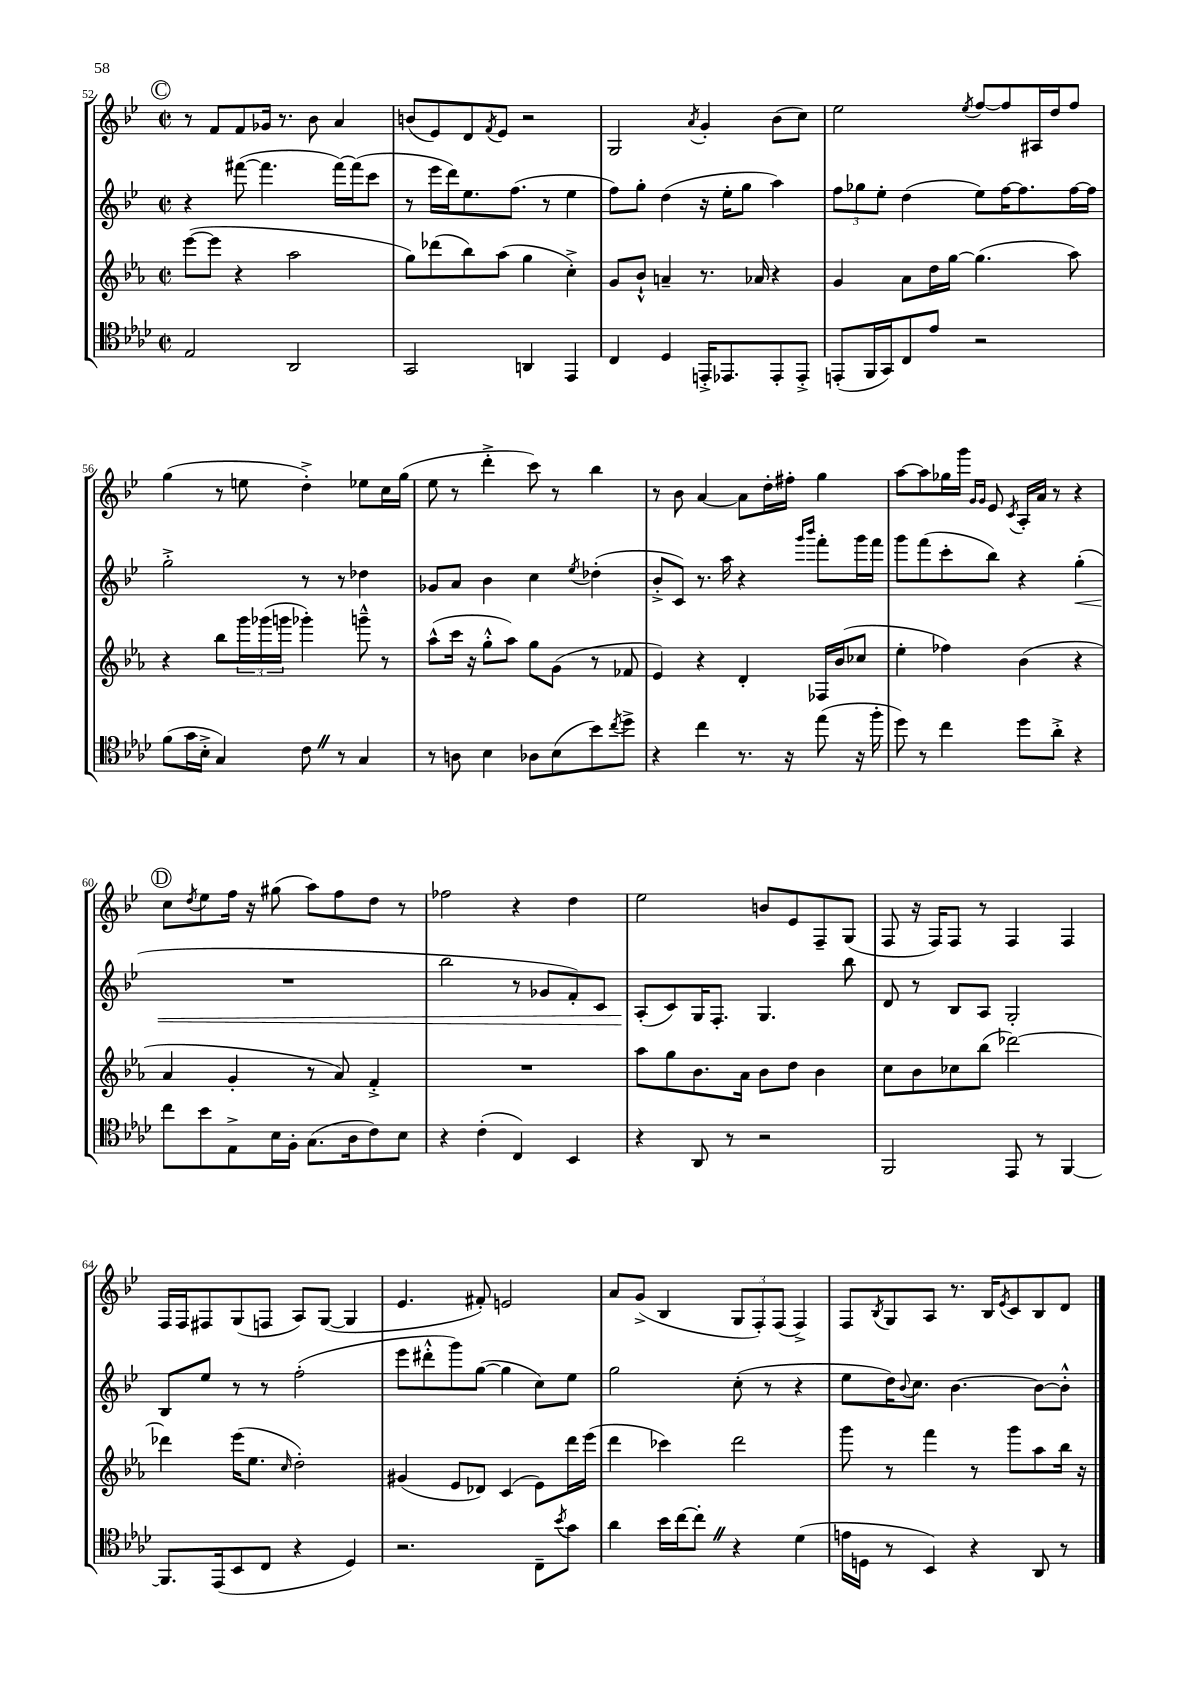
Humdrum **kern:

**kern	**kern	**kern	**kern
*staff4	*staff3	*staff2	*staff1
*clefC4	*clefG2	*clefG2	*clefG2
*k[b-e-a-d-]	*k[b-e-a-]	*k[b-e-]	*k[b-e-]
*M2/2	*M2/2	*M2/2	*M2/2
*met(c|)	*met(c|)	*met(c|)	*met(c|)
2E-/	([8eee-\L	4r	8r
.	8eee-\]J	.	8f/L
.	4r	([8fff#\	8f/
.	.	4.fff#\]	16g-/Jk
.	.	.	8.r
2AA-/	2aa-\	.	.
.	.	.	8b-\
.	.	[16fff#\LL)	4a/
.	.	(16fff#\]J	.
.	.	8ccc\J	.
=	=	=	=
2GG/	8gg\L)	8r	(8b/L
.	(8ddd-\	16eee-\LL	8e-/)
.	.	16ddd\J)	.
.	8bb-\)	8.ee-\	8d/
.	.	.	8qf/
.	(8aa-\J	.	8e-/J
.	.	(8.ff\J	.
4AA/	4gg\	.	2r
.	.	8r	.
4EE-/	4cc'^\)	4ee-\	.
=	=	=	=
4C/	8g/L	8ff\L)	2G/
.	8b-`^^/J	8gg'\J	.
4D-/	4a~/	(4dd\	.
.	.	.	8qa/
16EE'^/LK	8.r	16r	4g'/
8.EE-/	.	16ee-'\LK	.
.	.	8gg\J	.
.	16a-/	.	.
8EE-'/	4r	4aa\)	(8b-\L
8EE-'^/J	.	.	8cc\J)
=	=	=	=
(8EE'/L	4g/	12ff\L	2ee-\
.	.	12gg-\	.
16FF/L	.	.	.
.	.	12ee-'\J	.
16GG/J)	.	.	.
8C/	8a-\L	(4dd\	.
8e-/J	16dd\L	.	.
.	[16gg\JJ	.	.
.	.	.	8qee-/
2r	(4.gg\]	8ee-\L)	[8ff/L
.	.	[16ff\K	8ff/]
.	.	8.ff\]	.
.	.	.	16A#/L
.	.	.	16dd/J
.	8aa-\)	[16ff\L	8ff/J
.	.	16ff\]JJ	.
=	=	=	=
(8f\L	4r	2gg'^\	(4gg\
16g\L	.	.	.
16B-'^\JJ	.	.	.
4G/)	8bb-\L	.	8r
.	24ggg\L	.	8ee\
.	(24ggg-\	.	.
.	24ggg\JJ	.	.
8c\	4ggg-'\)	8r	4dd'^\)
8r	.	8r	.
4G/	8ggg~^^\	4dd-\	8ee-\L
.	8r	.	16cc\L
.	.	.	(16gg\JJ
=	=	=	=
8r	(8aa-^^\L	8g-/L	8ee-\
8A\	16ccc\Jk	8a/J	8r
.	16r	.	.
4B-\	8gg'^^\L	4b-\	4ddd'^\
.	8aa-\J)	.	.
8A-\L	8gg\L	4cc\	8ccc\)
(8B-\	(8g\J	.	8r
.	.	8qee-/	.
8b-\)	8r	(4dd-'\	4bb-\
8qcc/	.	.	.
8dd-^\J	8f-/	.	.
=	=	=	=
4r	4e-/)	8b-'^/L	8r
.	.	8c/J)	8b-\
4cc\	4r	8.r	[4a/
.	.	16aa\	.
8.r	4d'/	4r	8a\]L
.	.	.	16dd'\L
16r	.	.	16ff#'\JJ
.	.	16qqggg/LL	.
.	.	16qqbbb-/JJ	.
(8ee-\	16F-/LL	8fff'\L	4gg\
.	(16b-/J	.	.
16r	8cc-/J	16ggg\L	.
16ff'\	.	16fff\JJ	.
=	=	=	=
8dd-\)	4ee-'\	8ggg\L	[8aa\L
8r	.	(8fff\	8aa\]
4cc\	4ff-\)	8ccc'\	16gg-\L
.	.	.	16ggg\JJ
.	.	.	16qqg/LL
.	.	.	16qqg/JJ
.	.	8bb-\J)	8e-/
.	.	.	8qc/
8dd-\L	(4b-\	4r	16A'/LL
.	.	.	16a/JJ
8a-'^\J	.	.	8r
4r	4r	(4gg'\	4r
=	=	=	=
8cc\L	4a-/	1r	8cc\L
.	.	.	8qdd/
8b-\	.	.	8ee-\
8E-^\	4g'/	.	16ff\Jk
.	.	.	16r
16B-\L	.	.	(8gg#\
16F'\JJ	.	.	.
(8.G\L	8r	.	8aa\L)
.	8a-/)	.	8ff\
16A-\k	.	.	.
8c\)	4f'^/	.	8dd\J
8B-\J	.	.	8r
=	=	=	=
4r	1r	2bb-\	2ff-\
(4c'\	.	.	.
4C/)	.	8r	4r
.	.	8g-/L	.
4BB-/	.	8f'/)	4dd\
.	.	8c/J	.
=	=	=	=
4r	8aa-\L	(8A'/L	2ee-\
.	8gg\	8c/)	.
8AA-/	8.b-\	16G/K	.
.	.	8.F'/J	.
8r	.	.	.
.	16a-\Jk	.	.
2r	8b-\L	4.G/	8b/L
.	8dd\J	.	8e-/
.	4b-\	.	8F~/
.	.	8bb-\	(8G/J
=	=	=	=
2FF/	8cc\L	8d/	8F/
.	8b-\	8r	16r
.	.	.	16F/LK)
.	8cc-\	8B-/L	8F/J
.	(8bb-\J	8A/J	8r
8EE-/	[2ddd-\)	2G'/	4F/
8r	.	.	.
[4FF/	.	.	4F/
=	=	=	=
8.FF/]L	4ddd-\]	8B-/L	16F/LL
.	.	.	16F/J
.	.	8ee-/J	8F#/
(16EE-/k	.	.	.
8BB-/	(16eee-\LK	8r	(8G/
.	8.ee-\J	.	.
8C/J	.	8r	8F/J
.	16qqcc/	.	.
4r	2dd'\)	(2ff'\	8A/L)
.	.	.	([8G/J
4D-/)	.	.	4G/]
=	=	=	=
2.r	(4g#/	8eee-\L	4.e-/
.	.	8ddd#'^^\	.
.	8e-/L	8ggg\)	.
.	8d-/J)	([8gg\J	8f#'/)
.	(4c/	4gg\]	2e/
8C~\L	8e-\L)	8cc\L)	.
8qb-/	.	.	.
8g\J	16ddd\L	8ee-\J	.
.	(16eee-\JJ	.	.
=	=	=	=
4a-\	4ddd\	2gg\	8a/L
.	.	.	(8g^/J
16b-\LL	4ccc-\)	.	4B-/
[16cc\J	.	.	.
8cc'\]J	.	.	.
4r	2ddd\	(8cc'\	12G/L
.	.	.	12F'/)
.	.	8r	.
.	.	.	(12F/J
(4d-\	.	4r	4F^/)
=	=	=	=
16e\LL	8ggg\	8ee-\L	8F/L
16D\JJ	.	.	.
.	.	.	8qB-/
8r	8r	16dd\K)	8G/
.	.	8qqb-/	.
.	.	8.cc\J	.
4BB-/)	4fff\	.	8A/J
.	.	[4.b-\	8.r
4r	8r	.	.
.	.	.	16B-/LK
.	.	.	8qe-/
.	8ggg\L	.	8c/
8AA-/	8aa-\	8b-\_L	8B-/
8r	16bb-\Jk	8b-'^^\]J	8d/J
.	16r	.	.
==	==	==	==
*-	*-	*-	*-
